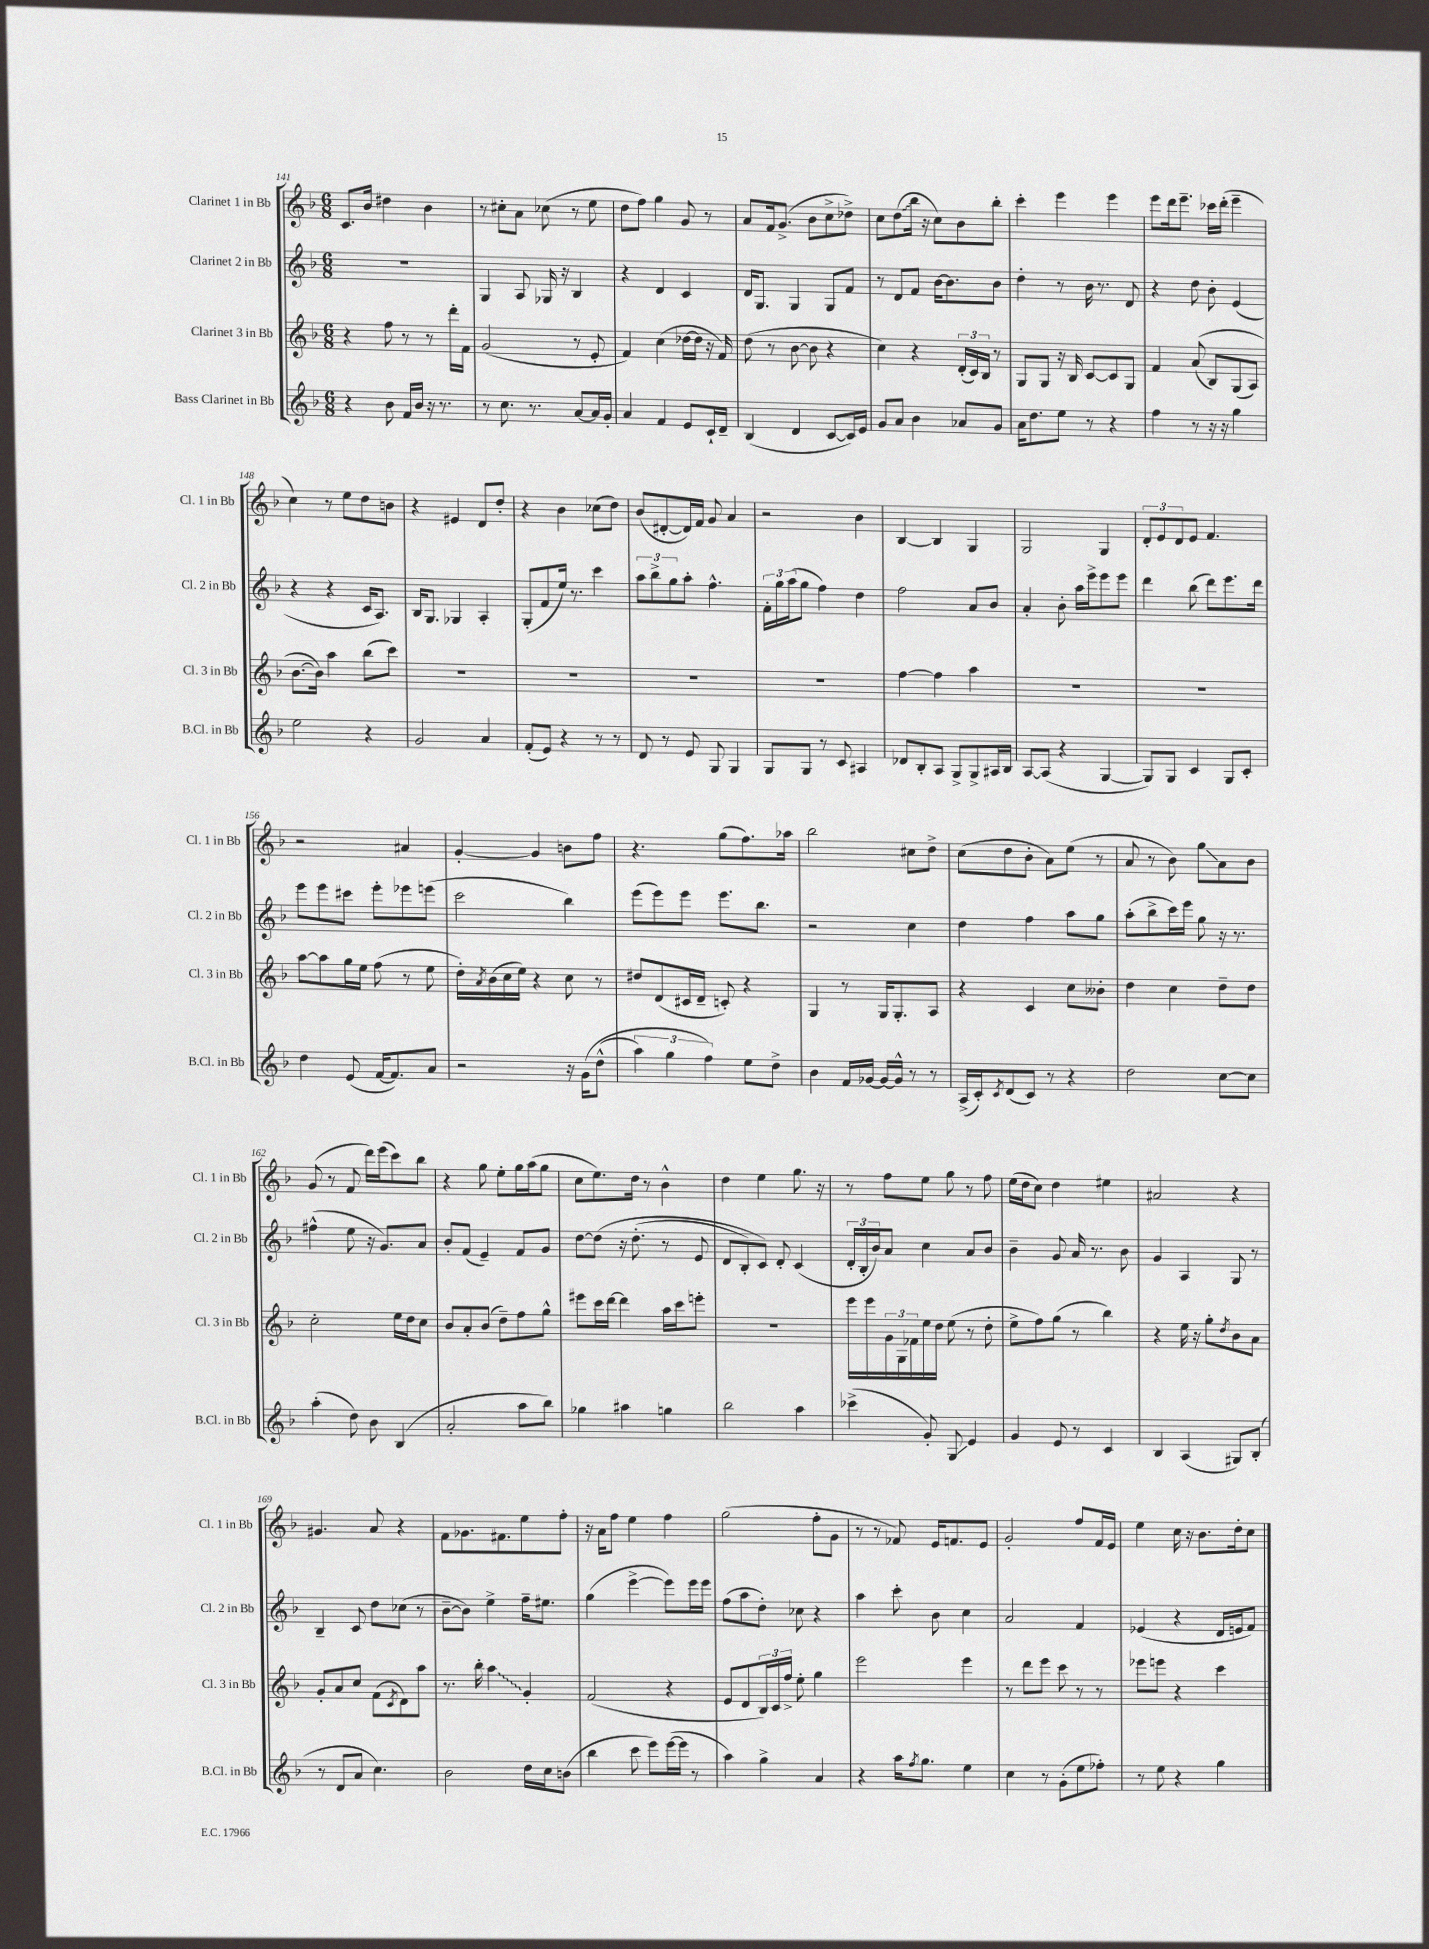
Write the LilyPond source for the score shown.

<<
\new StaffGroup <<
\new Staff = "s0" \with { instrumentName = "Clarinet 1 in Bb" shortInstrumentName = "Cl. 1 in Bb" } {
    \clef treble \key f \major \numericTimeSignature \time 6/8
    c'8. bes'16 dis''4 bes'4 |
    r8 cis''8-. a'8 ces''8( r8 e''8 |
    d''8 f''8) g''4 g'8 r8 |
    a'8 f'16 g'8.->( bes'8 c''8-> des''8->) |
    c''8 \once \override Glissando.style = #'zigzag d''8\glissando( bes''16 r16 c''8) bes'8 bes''8-. |
    c'''4-. e'''4 e'''4 |
    e'''8 d'''16 e'''8.-- ces'''16 d'''16-.( e'''4-- |
    c''4) r8 e''8 d''8 b'8 |
    r4 eis'4 d'8 d''8-. |
    r4 bes'4 ces''8( d''8) |
    bes'8( dis'8~-. dis'16) f'16 g'8 a'4 |
    r2 bes'4 |
    bes4~ bes4 g4 |
    g2 g4 |
    \tuplet 3/2 { d'8-. e'8 d'8 } e'8 f'4. |
    r2 ais'4 |
    g'4~-. g'4 b'8 f''8 |
    r4. g''8( f''8.) aes''16 |
    bes''2 cis''8 d''8-> |
    c''8( d''8 bes'8-. a'8) e''8( r8 |
    a'8 r8 bes'8) g''8\glissando a'8 bes'8 |
    g'8( r8 f'8 d'''16) e'''16( c'''8) bes''8 |
    r4 g''8 e''8-. g''16 a''16( g''8 |
    c''8 e''8.) d''16 r8 bes'4-^ |
    d''4 e''4 g''8. r16 |
    r8 f''8 e''8 g''8 r8 f''8 |
    e''16( d''16 c''8) d''4 eis''4 |
    ais'2 r4 |
    gis'4. a'8 r4 |
    f'8 ges'8. fis'8. e''8 f''8-. |
    r16 a'16 f''8 e''4 f''4 |
    g''2( f''8-. g'8 |
    r8 r8 fes'8) e'16 f'8. e'8 |
    g'2-. f''8 f'16 e'16 |
    e''4 c''16 r16 bes'8. d''16-. c''8 \bar "|." |
}
\new Staff = "s1" \with { instrumentName = "Clarinet 2 in Bb" shortInstrumentName = "Cl. 2 in Bb" } {
    \clef treble \key f \major \numericTimeSignature \time 6/8
    R2. |
    g4 a8 ges16 r16 bes4 |
    r4 d'4 c'4 |
    d'16 g8. g4 g8 f'8 |
    r8 d'8 f'8 bes'16~ bes'8. bes'8 |
    d''4-. r8 bes'16 r8. d'8 |
    r4 d''8 bes'8-. e'4( |
    r4 r4 c'16 a8.) |
    bes16 g8. ges4 a4-. |
    g8-.( f'8 e''16) r8. c'''4 |
    \tuplet 3/2 { a''8 bes''8-> g''8 } a''8-. f''4.-^ |
    \tuplet 3/2 { f'16-. g''16 a''16( } g''8 f''4) d''4 |
    f''2 a'8 bes'8 |
    a'4-. bes'8-. a''16 e'''16-> e'''8 e'''8 |
    d'''4 bes''8( d'''8) e'''8. d'''16 |
    e'''8 e'''8 cis'''8 e'''8-. ees'''8 e'''8( |
    c'''2 bes''4) |
    e'''8( e'''8) e'''8 e'''8. bes''8. |
    r2 c''4 |
    d''4 f''4 a''8 g''8 |
    a''8-.( bes''8-> c'''16) e'''16 g''8 r16 r8. |
    fis''4-^( e''8 r16 g'8.) a'8 |
    bes'8-. f'8( e'4--) f'8 g'8 |
    d''8~ d''8\( r16 d''8.-.( r8 e'8 |
    d'8 bes8-.) c'8\) d'8-. c'4( |
    \tuplet 3/2 { d'16-. bes16-. bes'16) } a'8 c''4 a'8 bes'8 |
    bes'4-- g'8 a'16 r8. bes'8 |
    g'4 a4 g8 r8 |
    bes4-- c'8 d''8 ces''8( r8 |
    bes'8~-- bes'8) e''4-> f''16-- eis''8. |
    g''4( e'''4~-> e'''8) e'''16 e'''16 |
    f''8( a''8 d''8-.) ces''8 r4 |
    a''4 c'''8-. bes'8 c''4 |
    a'2 f'4 |
    ees'4( r4 d'16 e'16 f'8) \bar "|." |
}
\new Staff = "s2" \with { instrumentName = "Clarinet 3 in Bb" shortInstrumentName = "Cl. 3 in Bb" } {
    \clef treble \key f \major \numericTimeSignature \time 6/8
    r4 f''8 r8 r8 d'''16-. f'16 |
    g'2( r8 e'8-. |
    f'4) c''4( des''16~ des''16 r16 f'16) |
    d''8( r8 bes'8~ bes'8 r4 |
    c''4) r4 \tuplet 3/2 { d'16-.( c'16) bes16 } r8 |
    g8 g8 r16 bes16 c'8~ c'8 g8 |
    f'4 a'8(\( bes8) g8( a8) |
    bes'8.~ bes'16\) a''4 bes''8( c'''8) |
    R2. |
    R2. |
    R2. |
    R2. |
    f''4~ f''4 a''4 |
    R2. |
    R2. |
    a''8~ a''8 g''16 e''16 f''8( r8 e''8 |
    d''16-.) \acciaccatura { a'8 } bes'16( c''16 e''16) r4 c''8 r8 |
    dis''8 d'8( cis'16 d'16-- c'8-.) r4 |
    g4 r8 g16 g8.-. a8 |
    r4 c'4 c''8 beses'8-. |
    d''4 c''4 d''8-- d''8 |
    c''2-. e''16 d''16 c''8 |
    bes'8 a'8-. bes'8( d''8--) f''8 g''8-^ |
    eis'''8 c'''16 d'''16~ d'''4 a''16 c'''16 e'''8-. |
    R2. |
    e'''16 e'''16 \tuplet 3/2 { g'16 g16 fes'16 } e''16 d''16 e''8( r8 d''8-. |
    e''8-> f''8) g''8( r8 bes''4) |
    r4 e''16 r16 g''8-. \acciaccatura { d''8 } bes'8 a'8 |
    g'8-. a'8 c''8 f'8( \acciaccatura { c'8 } d'8) a''8 |
    r8. bes''16-. \once \override Glissando.style = #'zigzag a''4\glissando g'4-. |
    f'2( r4 |
    e'8 d'8 \tuplet 3/2 { bes16) c'16 f''16-> } e''8-. g''4 |
    e'''2 e'''4 |
    r8 d'''8 e'''8 c'''8 r8 r8 |
    ees'''8 e'''8 r4 c'''4 \bar "|." |
}
\new Staff = "s3" \with { instrumentName = "Bass Clarinet in Bb" shortInstrumentName = "B.Cl. in Bb" } {
    \clef treble \key f \major \numericTimeSignature \time 6/8
    r4 bes'8 f'16 bes'16 r16 r8. |
    r8 c''8. r8. a'8~ a'16 g'16-. |
    a'4 f'4 e'8 c'16-! d'16-- |
    bes4( d'4 c'8~ c'16) e'16 |
    g'8 a'8 bes'4 aes'8 g'8 |
    a'16 d''8. e''8 r8 r4 |
    f''4 r8 r16 r16 g''4 |
    e''2 r4 |
    g'2 a'4 |
    f'8-.( e'8) r4 r8 r8 |
    d'8 r8 e'8 g8 g4 |
    g8 g8 r8 c'8 ais4 |
    des'8 bes8-. a8 g8-> g8-> ais16 bes16 |
    a8~ a8( r4 g4~ |
    g8) g8 c'4 g8 c'8-. |
    d''4 e'8( f'16~ f'8.) a'8 |
    r2 r16 g'16\( d''8-^( |
    \tuplet 3/2 { a''4) g''4 f''4\) } e''8 d''8-> |
    bes'4 f'16 ges'16~ ges'16~ ges'16-^ r8 r8 |
    a16->( c'16-.) \acciaccatura { c'8 } d'8( c'8) r8 r4 |
    d''2 c''8~ c''8 |
    a''4-.( d''8) bes'8 bes4( |
    a'2-. a''8 bes''8) |
    ges''4 ais''4 g''4 |
    bes''2 a''4 |
    ces'''4->( g'8-.) g8\glissando e'4 |
    g'4 e'8 r8 c'4 |
    bes4 a4( gis8) bes8-.( |
    r8 d'8 a'8 c''4.) |
    bes'2 d''16 c''16 b'8( |
    bes''4 c'''8 e'''8) e'''16~( e'''16 r8 |
    a''4) g''4-> a'4 |
    r4 a''16 \acciaccatura { f''8 } g''8. e''4 |
    c''4 r8 g'8-.( e''8 fes''8-.) |
    r8 e''8 r4 g''4 \bar "|." |
}
>>
>>
\layout { \context { \Score currentBarNumber = #141 } }
